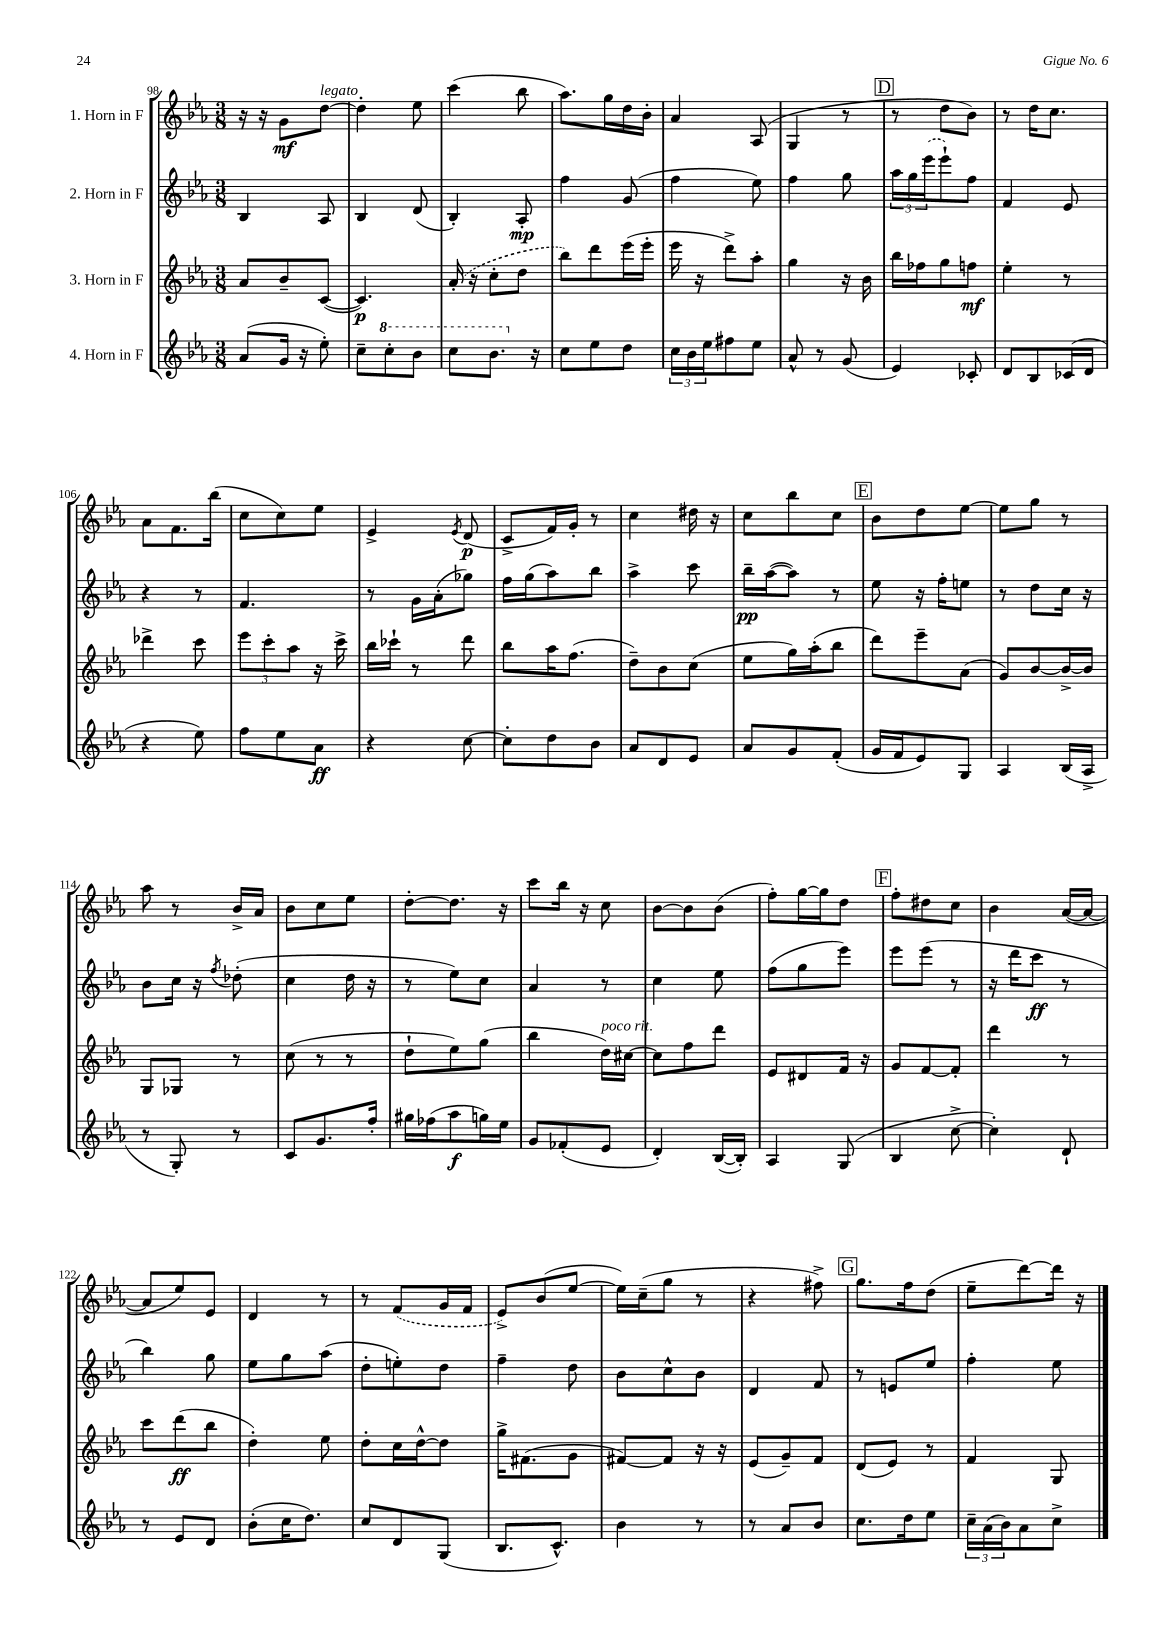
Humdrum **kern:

**kern	**kern	**kern	**kern
*staff4	*staff3	*staff2	*staff1
*clefG2	*clefG2	*clefG2	*clefG2
*k[b-e-a-]	*k[b-e-a-]	*k[b-e-a-]	*k[b-e-a-]
*M3/8	*M3/8	*M3/8	*M3/8
(8a-	8a-	4B-	16r
.	.	.	16r
16g	8b-~	.	8g
16r	.	.	.
8ee-')	([8c	8A-	[8dd
=	=	=	=
8cc~	4.c])	4B-	4dd']
8ccc'	.	.	.
8bb-	.	(8d	8ee-
=	=	=	=
8ccc	(16a-'	4B-')	(4ccc
.	16r	.	.
8.bb-	8cc'	.	.
.	8dd	8A-'	8bb-
16r	.	.	.
=	=	=	=
8cc	8bb-)	4ff	8.aa-)
8ee-	8ddd	.	.
.	.	.	16gg
8dd	(16eee-	(8g	16dd
.	16eee-'	.	16b-'
=	=	=	=
24cc	16eee-	4ff	4a-
24b-	.	.	.
.	16r	.	.
24ee-	.	.	.
8ff#	8ddd^)	.	.
8ee-	8aa-'	8ee-)	(8A-
=	=	=	=
8a-^^	4gg	4ff	4G
8r	.	.	.
(8g	16r	8gg	8r
.	16b-	.	.
=	=	=	=
4e-)	16bb-	24aa-	8r
.	.	24gg	.
.	16ff-	.	.
.	.	(24eee-	.
.	8gg	8eee-`)	8dd
8c-'	8ff	8ff	8b-)
=	=	=	=
8d	4ee-'	4f	8r
8B-	.	.	16dd
.	.	.	8.cc
(16c-	8r	8e-	.
16d	.	.	.
=	=	=	=
4r	4ddd-^	4r	8a-
.	.	.	8.f
8ee-)	8ccc	8r	.
.	.	.	(16bb-
=	=	=	=
8ff	12eee-	4.f	8cc
.	12ccc'	.	.
8ee-	.	.	8cc)
.	12aa-	.	.
8a-	16r	.	8ee-
.	16ccc^	.	.
=	=	=	=
4r	16bb-	8r	4e-^
.	16ccc-`	.	.
.	8r	16g	.
.	.	(16a-'	.
.	.	.	8qe-
[8cc	8ddd	8gg-)	(8d
=	=	=	=
8cc']	8bb-	16ff	8c^
.	.	(16gg	.
8dd	16aa-	8aa-)	16f)
.	(8.ff	.	16g'
8b-	.	8bb-	8r
=	=	=	=
8a-	8dd~)	4aa-^	4cc
8d	8b-	.	.
8e-	(8cc	8ccc	16dd#
.	.	.	16r
=	=	=	=
8a-	8ee-	16bb-~	8cc
.	.	([16aa-	.
8g	16gg)	8aa-])	8bb-
.	(16aa-'	.	.
(8f'	8bb-	8r	8cc
=	=	=	=
16g	8ddd)	8ee-	8b-
16f	.	.	.
8e-)	8eee-~	16r	8dd
.	.	16ff'	.
8G	(8a-	8ee	[8ee-
=	=	=	=
4A-	8g)	8r	8ee-]
.	[8b-	8dd	8gg
(16B-	16b-^_	16cc	8r
16A-^	16b-]	16r	.
=	=	=	=
8r	8G	8b-	8aa-
8G')	8G-	16cc	8r
.	.	16r	.
.	.	8qff	.
8r	8r	(8dd-'	16b-^
.	.	.	16a-
=	=	=	=
8c	(8cc	4cc	8b-
8.g	8r	.	8cc
.	8r	16dd	8ee-
16ff'	.	16r	.
=	=	=	=
16gg#	8dd`	8r	[8dd'
(16ff-	.	.	.
8aa-	8ee-)	8ee-)	8.dd]
16gg)	(8gg	8cc	.
16ee-	.	.	16r
=	=	=	=
8g	4bb-	4a-	8ccc
(8f-'	.	.	16bb-
.	.	.	16r
8e-	16dd)	8r	8cc
.	[16cc#	.	.
=	=	=	=
4d')	8cc#]	4cc	[8b-
.	8ff	.	8b-]
([16B-	8ddd	8ee-	(8b-
16B-'])	.	.	.
=	=	=	=
4A-	8e-	(8ff	8ff')
.	8d#	8gg	[16gg
.	.	.	16gg]
(8G	16f	8eee-)	8dd
.	16r	.	.
=	=	=	=
4B-	8g	8eee-	8ff'
.	[8f	(8eee-	8dd#
[8cc^	8f']	8r	8cc
=	=	=	=
4cc'])	4ddd	16r	4b-
.	.	16ddd	.
.	.	8ccc	.
8d`	8r	8r	([16a-
.	.	.	16a-_
=	=	=	=
8r	8ccc	4bb-)	8a-]
8e-	(8ddd	.	8ee-)
8d	8bb-	8gg	8e-
=	=	=	=
(8b-'	4dd')	8ee-	4d
16cc	.	8gg	.
8.dd)	.	.	.
.	8ee-	(8aa-	8r
=	=	=	=
8cc	8dd'	8dd'	8r
8d	16cc	8ee')	(8f
.	[16dd^^	.	.
(8G	8dd]	8dd	16g
.	.	.	16f
=	=	=	=
8.B-	16gg^	4ff~	8e-^)
.	(8.f#	.	.
.	.	.	(8b-
8.c^^)	.	.	.
.	8g	8dd	[8ee-
=	=	=	=
4b-	[8f#)	8b-	16ee-])
.	.	.	(16cc~
.	8f#]	8cc^^	8gg
8r	16r	8b-	8r
.	16r	.	.
=	=	=	=
8r	(8e-	4d	4r
8a-	8g~)	.	.
8b-	8f	8f	8ff#^)
=	=	=	=
8.cc	(8d	8r	8.gg
.	8e-)	8e	.
16dd	.	.	16ff
8ee-	8r	8ee-	(8dd
=	=	=	=
24cc~	4f	4ff'	8ee-~
(24a-	.	.	.
24b-)	.	.	.
8a-	.	.	[8ddd)
8cc^	8G	8ee-	16ddd]
.	.	.	16r
==	==	==	==
*-	*-	*-	*-
